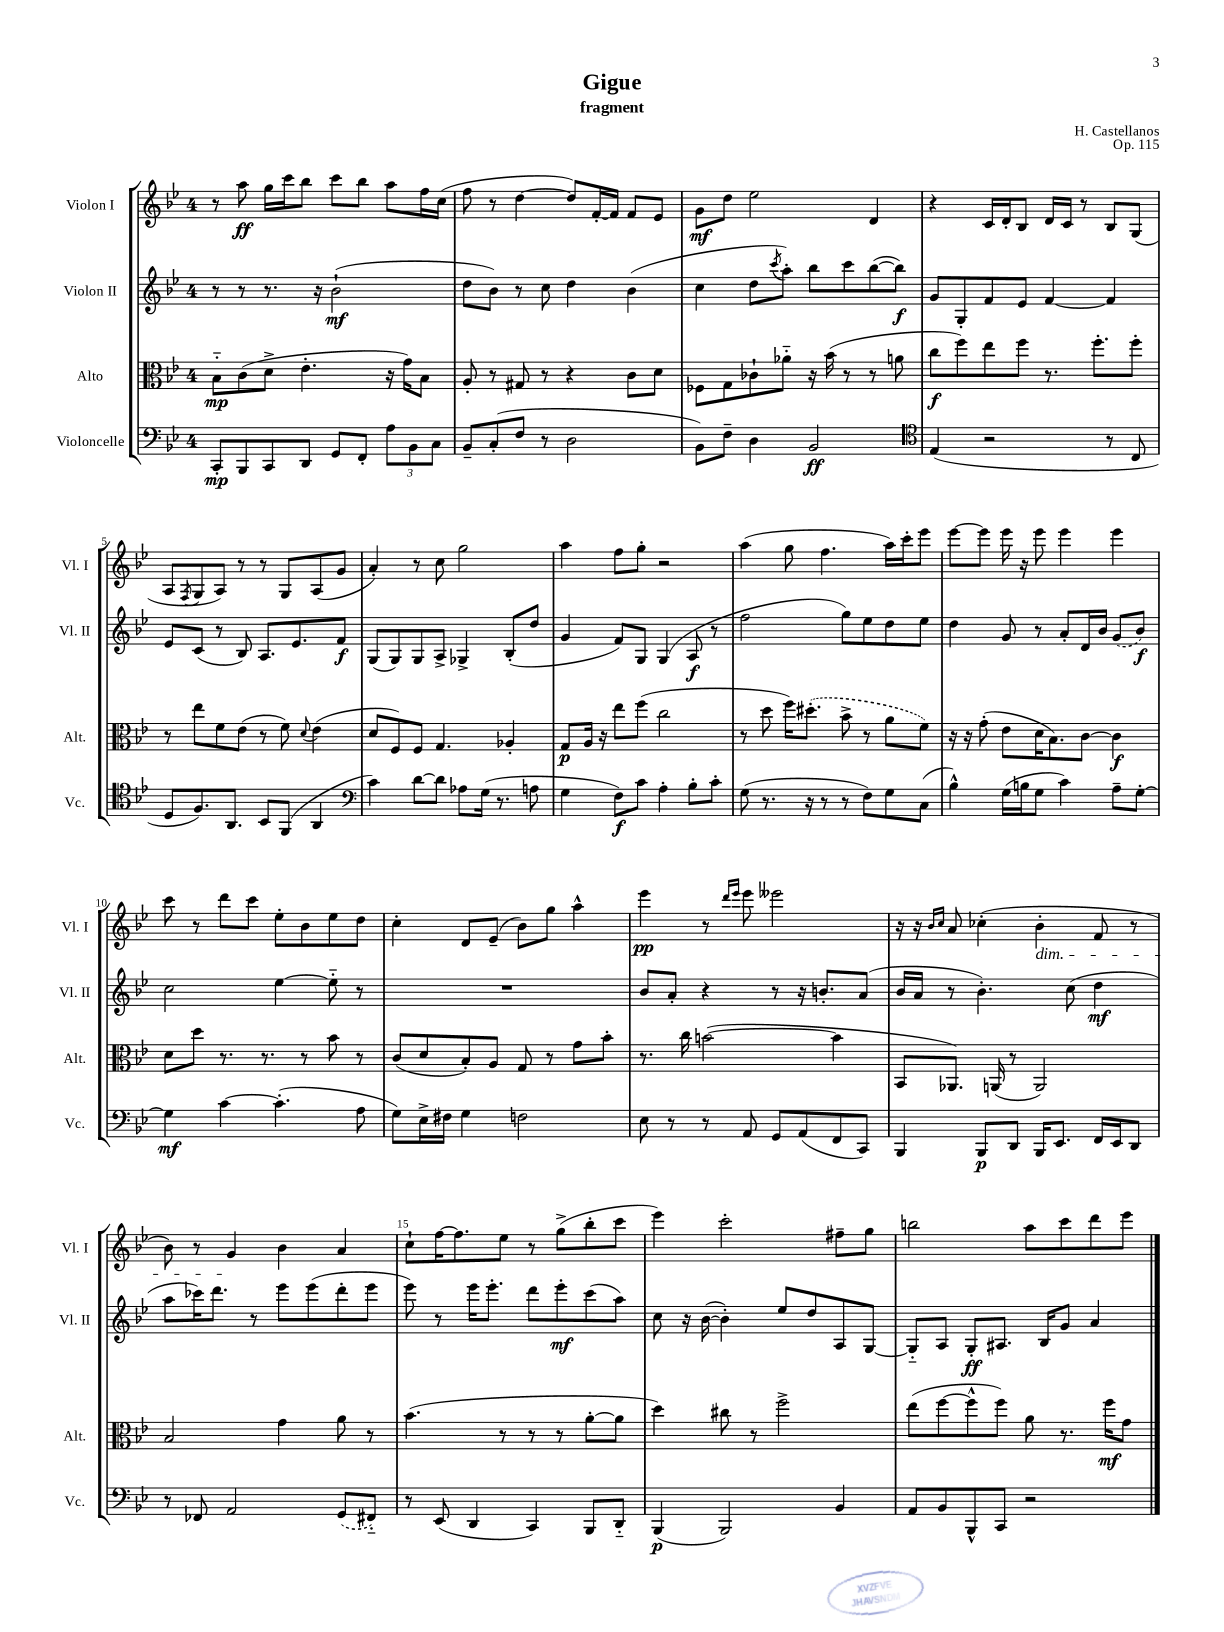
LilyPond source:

\header { title = "Gigue" composer = "H. Castellanos" subtitle = "fragment" opus = "Op. 115" }
<<
\new StaffGroup <<
\new Staff = "s0" \with { instrumentName = "Violon I" shortInstrumentName = "Vl. I" } {
    \clef treble \key bes \major \once \override Staff.TimeSignature.style = #'single-digit \time 4/4
    r8 a''8\ff g''16 c'''16 bes''8 c'''8 bes''8 a''8 f''16 c''16( |
    f''8 r8 d''4~ d''8) f'16~-. f'16 f'8 ees'8 |
    g'8\mf d''8 ees''2 d'4 |
    r4 c'16 d'16-. bes8 d'16 c'16 r8 bes8 g8( |
    a8 \acciaccatura { f8 } g8 a8) r8 r8 g8 a8( g'8 |
    a'4-.) r8 c''8 g''2 |
    a''4 f''8 g''8-. r2 |
    a''4( g''8 f''4. a''16) c'''16-. ees'''8 |
    ees'''8~ ees'''8 ees'''16 r16 ees'''8 ees'''4 ees'''4 |
    c'''8 r8 d'''8 c'''8 ees''8-. bes'8 ees''8 d''8 |
    c''4-. d'8 ees'8--( bes'8) g''8 a''4-^ |
    ees'''4\pp r8 \grace { d'''16 ees'''16 } ees'''8 eeses'''2 |
    r16 r16 \grace { bes'16 c''16 } a'8 ces''4-.( bes'4-.\dim f'8 r8 |
    bes'8) r8 g'4\! bes'4 a'4 |
    c''8-! f''16~ f''8. ees''8 r8 g''8->( bes''8-. c'''8 |
    ees'''4) c'''2-. fis''8-- g''8 |
    b''2 a''8 c'''8 d'''8 ees'''8 \bar "|." |
}
\new Staff = "s1" \with { instrumentName = "Violon II" shortInstrumentName = "Vl. II" } {
    \clef treble \key bes \major \once \override Staff.TimeSignature.style = #'single-digit \time 4/4
    r8 r8 r8. r16 bes'2-!\mf( |
    d''8 bes'8) r8 c''8 d''4 bes'4( |
    c''4 d''8 \acciaccatura { c'''8 } a''8-.) bes''8 c'''8 bes''8~( bes''8\f) |
    g'8 g8-. f'8 ees'8 f'4~ f'4 |
    ees'8 c'8( r8 bes8) a8. ees'8. f'8\f |
    g8( g8) g8 a8-> ges4-> bes8-.( d''8 |
    g'4 f'8) g8 g4( a8\f r8 |
    f''2 g''8) ees''8 d''8 ees''8 |
    d''4 g'8 r8 a'8-. d'16 bes'16 \once \slurDashed g'8( bes'8\f) |
    c''2 ees''4~ ees''8-_ r8 |
    R1 |
    bes'8 a'8-. r4 r8 r16 b'8.-. a'8( |
    bes'16 a'16 r8 bes'4.-.) c''8( d''4\mf |
    a''8 ces'''16) d'''8. r8 ees'''8 ees'''8( d'''8-. ees'''8 |
    ees'''8) r8 ees'''16 ees'''8.-. d'''8 ees'''8-.\mf c'''8( a''8) |
    c''8 r16 bes'16~( bes'4-.) ees''8 d''8 a8 g8~ |
    g8-_ a8 g8-.\ff ais8. bes16 g'8 a'4 \bar "|." |
}
\new Staff = "s2" \with { instrumentName = "Alto" shortInstrumentName = "Alt." } {
    \clef alto \key bes \major \once \override Staff.TimeSignature.style = #'single-digit \time 4/4
    bes8-_\mp c'8( d'8-> ees'4.-. r16 g'16) bes8 |
    a8-. r8 gis8 r8 r4 c'8 d'8 |
    fes8 g8 ces'8-! aes'8-_ r16 bes'16( r8 r8 a'8 |
    c''8\f f''8) ees''8 f''8 r8. f''8.-. f''8-. |
    r8 ees''8 f'8 ees'8( r8 f'8) \appoggiatura { d'8 } ees'4( |
    d'8 f8) f8 g4. aes4-. |
    g8\p a16 r16 ees''8 f''8( c''2 |
    r8 d''8 f''16) \once \slurDashed dis''8.-.( bes'8-> r8 a'8 f'8) |
    r16 r16 g'8-.( ees'8 d'16 bes8.) c'8~ c'4\f |
    d'8 d''8 r8. r8. r8 bes'8 r8 |
    c'8( d'8 bes8-.) a8 g8 r8 g'8 bes'8-. |
    r8. c''16 b'2~( b'4 |
    bes,8 aes,8.) a,16( r8 a,2) |
    bes2 g'4 a'8 r8 |
    bes'4.( r8 r8 r8 a'8~-. a'8 |
    d''4) cis''8 r8 f''2-> |
    ees''8( f''8~ f''8-^ f''8) a'8 r8. f''16\mf g'8 \bar "|." |
}
\new Staff = "s3" \with { instrumentName = "Violoncelle" shortInstrumentName = "Vc." } {
    \clef bass \key bes \major \once \override Staff.TimeSignature.style = #'single-digit \time 4/4
    c,8-.\mp bes,,8 c,8 d,8 g,8 f,8-. \tuplet 3/2 { a8 bes,8 c8 } |
    bes,8-- c8-.( f8 r8 d2 |
    bes,8) f8-- d4 bes,2\ff |
    \clef tenor ees4( r2 r8 c8 |
    d8 f8.) a,8. bes,8 f,8( a,4 |
    \clef bass c'4) d'8~ d'8 aes8 g16( r8. a8 |
    g4 f8\f) c'8 a4-. bes8-. c'8-. |
    g8( r8. r16 r8 r8 f8) g8 c8( |
    bes4-^) g16( b16 g8 c'4) a8-- g8~-. |
    g4\mf c'4~ c'4.-.( a8 |
    g8) ees16-> fis16 g4 f2 |
    ees8 r8 r8 a,8 g,8 a,8( f,8 c,8) |
    bes,,4 bes,,8\p d,8 bes,,16 ees,8. f,16 ees,16 d,8 |
    r8 fes,8 a,2 \once \slurDashed g,8( fis,8-_) |
    r8 ees,8( d,4 c,4) bes,,8 d,8-_ |
    bes,,4\p( bes,,2) bes,4 |
    a,8 bes,8 bes,,8-^ c,8 r2 \bar "|." |
}
>>
>>
\layout { \context { \Score \override BarNumber.break-visibility = ##(#f #t #t) barNumberVisibility = #(every-nth-bar-number-visible 5) } }
